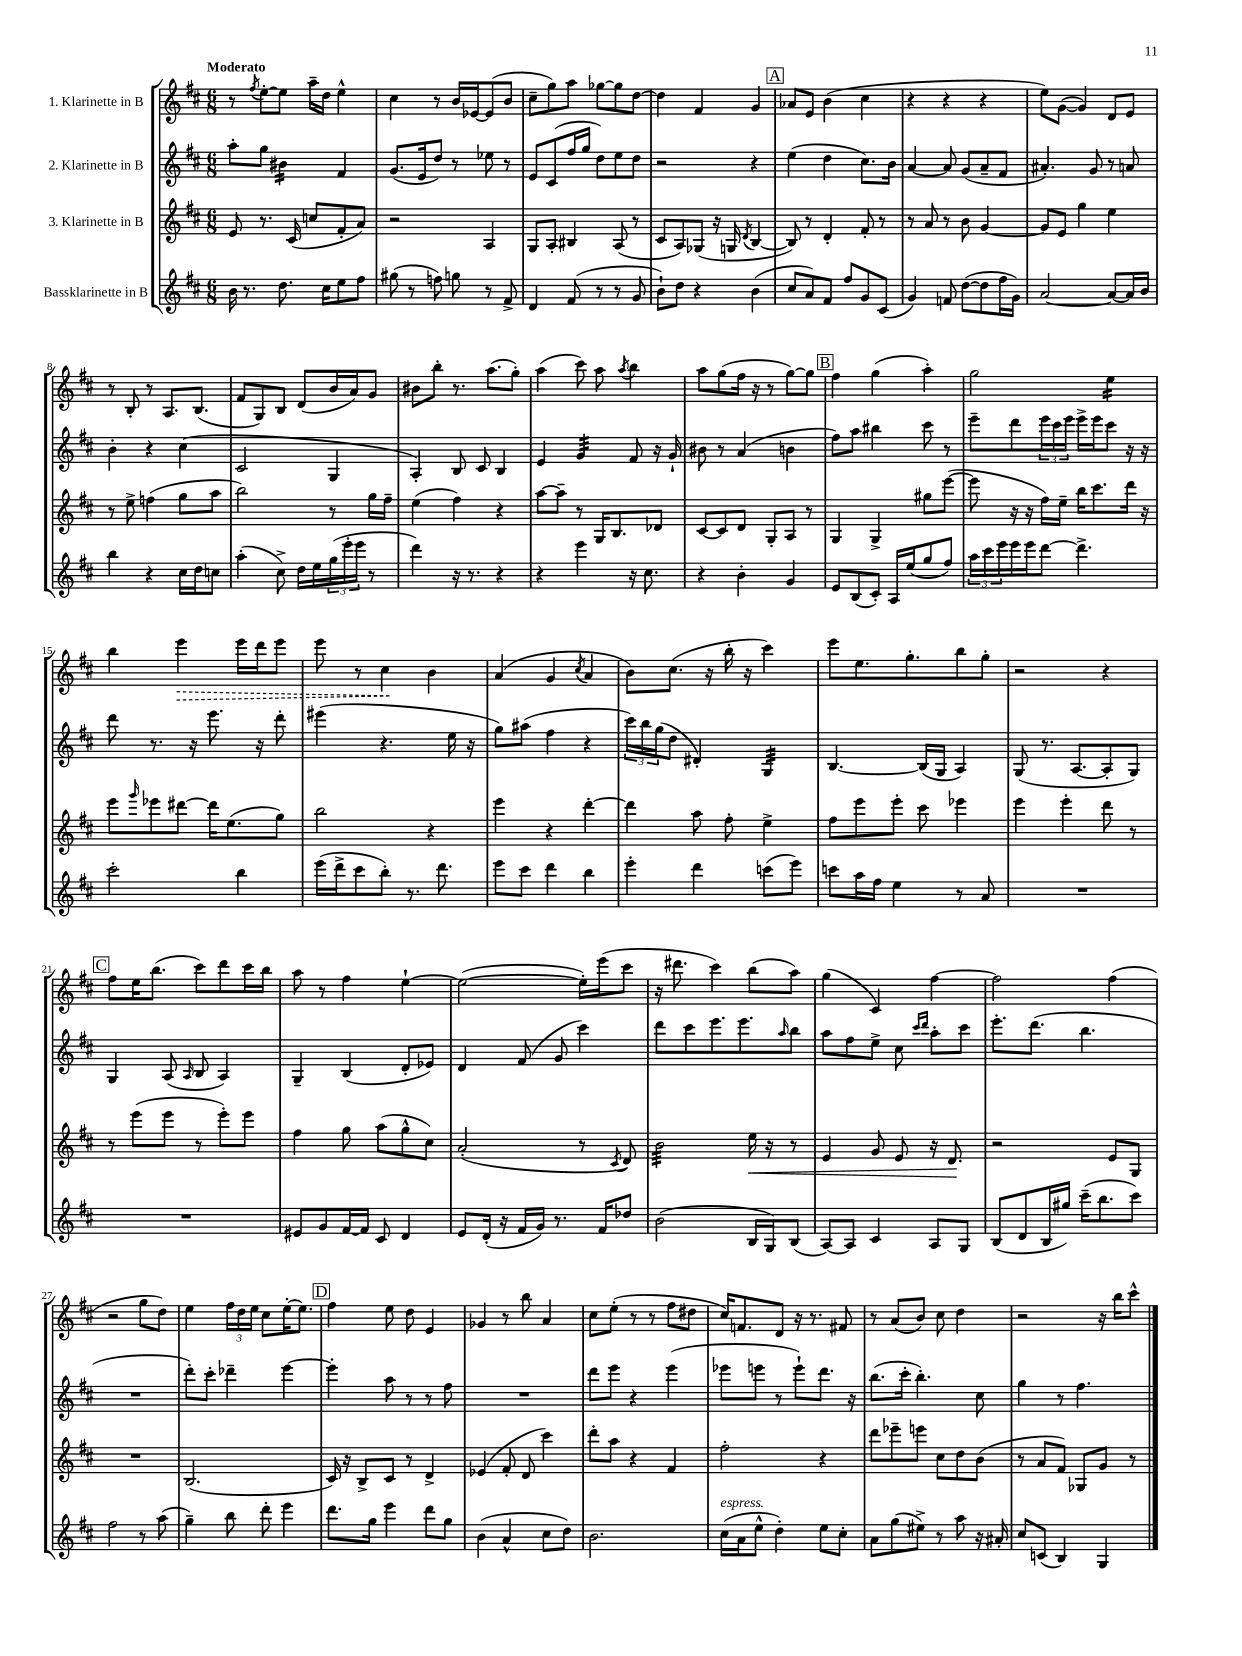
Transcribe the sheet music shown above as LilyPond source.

<<
\new StaffGroup <<
\new Staff = "s0" \with { instrumentName = "1. Klarinette in B" } {
    \clef treble \key d \major \numericTimeSignature \time 6/8 \tempo "Moderato"
    r8 \acciaccatura { fis''8 } e''8~-. e''8 a''16-- d''16 e''4-^ |
    cis''4 r8 b'16 ees'16~ ees'8( b'8 |
    cis''8-- g''8) a''8 ges''8~ ges''8 d''8~ |
    d''4 fis'4 g'4 |
    \mark \markup { \box "A" } aes'8 e'8 b'4( cis''4 |
    r4 r4 r4 |
    e''8) g'8~( g'4) d'8 e'8 |
    r8 b8-. r8 a8. b8.( |
    fis'8 g8) b8 d'8( b'16 a'16) g'8 |
    bis'8 b''8-. r8. a''8.( g''8-.) |
    a''4( cis'''8) a''8 \acciaccatura { a''8 } b''4 |
    a''8 g''8( fis''16 r16 r8 g''8~) g''8 |
    \mark \markup { \box "B" } fis''4 g''4( a''4-.) |
    g''2 e''4:16 |
    b''4 \once \override Hairpin.style = #'dashed-line e'''4\> e'''16 d'''16 e'''8 |
    e'''8 r8 cis''4\! b'4 |
    a'4( g'4 \acciaccatura { cis''8 } a'4 |
    b'8) cis''8.( r16 b''16-. r16 cis'''4) |
    e'''8 e''8. g''8.-. b''8 g''8-. |
    r2 r4 |
    \mark \markup { \box "C" } fis''8 e''16 b''8.( cis'''8) d'''8 cis'''16 b''16 |
    a''8 r8 fis''4 e''4~-! |
    e''2~( e''16-.) e'''16( cis'''8 |
    r16 dis'''8. cis'''4) b''8( a''8) |
    g''4( cis'4) fis''4~ |
    fis''2 fis''4( |
    r2 g''8 d''8) |
    e''4 \tuplet 3/2 { fis''16 d''16 e''16 } cis''8 e''16~-. e''8. |
    \mark \markup { \box "D" } fis''4 e''8 d''8 e'4 |
    ges'4 r8 b''8 a'4 |
    cis''8 e''8-.( r8 r8 fis''8 dis''8 |
    cis''16) f'8. d'8 r16 r8. fis'8 |
    r8 a'8( b'8) cis''8 d''4 |
    r2 r16 b''16 cis'''8-^ \bar "|." |
}
\new Staff = "s1" \with { instrumentName = "2. Klarinette in B" } {
    \clef treble \key d \major \numericTimeSignature \time 6/8
    a''8-. g''8 bis'4:16 fis'4 |
    g'8.( e'16 d''8) r8 ees''8 r8 |
    e'8 cis'8( fis''16 g''16 d''8) e''8 d''8 |
    r2 r4 |
    \mark \markup { \box "A" } e''4( d''4 cis''8.) b'16 |
    a'4~ a'8 g'8( a'8-- fis'8 |
    ais'4.-.) g'8 r8 a'8 |
    b'4-. r4 cis''4( |
    cis'2 g4 |
    a4-.) b8 cis'8 b4 |
    e'4 g'4:32 fis'8 r16 g'16-! |
    bis'8 r8 a'4( b'4 |
    \mark \markup { \box "B" } fis''8) a''8 bis''4 cis'''8 r8 |
    e'''8-- d'''8 \tuplet 3/2 { e'''16 cis'''16 e'''16 } e'''16-> e'''16 cis'''8 r16 r16 |
    d'''8 r8. r16 e'''8. r16 d'''8-. |
    eis'''4( r4. e''16 r16 |
    g''8) ais''8( fis''4 r4 |
    \tuplet 3/2 { cis'''16) b''16 g''16( } d''8 dis'4-.) g4:32 |
    b4.~ b16( g16 a4) |
    g8( r8. a8.~ a8-. g8) |
    \mark \markup { \box "C" } g4 a8( \grace { a16 } b8 a4) |
    g4-- b4( d'8-. ees'8) |
    d'4 fis'8( g'8 cis'''4) |
    d'''8 cis'''8 e'''8. e'''8. \grace { a''16 } b''8 |
    a''8 fis''8 e''8-> cis''8 \grace { cis'''16 d'''16 } a''8-. cis'''8 |
    e'''8.-. d'''8.( b''4. |
    R2. |
    d'''8-.) cis'''8-. des'''4-- e'''4~ |
    \mark \markup { \box "D" } e'''4-. a''8 r8 r8 fis''8 |
    R2. |
    d'''8 e'''8 r4 e'''4( |
    ees'''8 e'''8 r8 e'''8-!) d'''8. r16 |
    b''8.( cis'''16-. b''4.-.) cis''8 |
    g''4 r8 fis''4. \bar "|." |
}
\new Staff = "s2" \with { instrumentName = "3. Klarinette in B" } {
    \clef treble \key d \major \numericTimeSignature \time 6/8
    e'8 r8. cis'16( c''8 fis'8-. a'8) |
    r2 a4 |
    g8 a8-. bis4 a8( r8 |
    cis'8 a8) ges8( r16 g16 \acciaccatura { d'8 } b4~ |
    \mark \markup { \box "A" } b8) r8 d'4-. fis'8-. r8 |
    r8 a'8 r8 b'8 g'4~ |
    g'8 e'8 g''4 e''4 |
    r8 e''8-> f''4( g''8 a''8 |
    b''2) r8 g''16 fis''16-- |
    e''4( fis''4) r4 |
    a''8~ a''8-- r8 g16 b8. des'8 |
    cis'8~ cis'8 d'8 g8-. a8 r8 |
    \mark \markup { \box "B" } g4 g4-> gis''8 e'''8~( |
    e'''8 r16 r16 fis''16) e''16-- b''16 cis'''8. d'''16 r16 |
    e'''8 \grace { g'''16 } ees'''8 dis'''8~ dis'''16 e''8.( g''8) |
    b''2 r4 |
    e'''4 r4 d'''4~-. |
    d'''4 a''8 fis''8-. e''4-> |
    fis''8 e'''8 e'''8-. cis'''8 ees'''4 |
    e'''4 e'''4-. d'''8 r8 |
    \mark \markup { \box "C" } r8 e'''8( e'''8 r8 e'''8-.) e'''8 |
    fis''4 g''8 a''8( g''8-^ cis''8) |
    a'2-.( r8 \acciaccatura { cis'8 } d'8) |
    b'2:32 e''16\< r16 r8 |
    e'4 g'8 e'8 r16 d'8.\! |
    r2 e'8 g8 |
    R2. |
    b2.( |
    \mark \markup { \box "D" } cis'16) r16 b8-> cis'8 r8 d'4-> |
    ees'4( fis'8-. d'8 cis'''4) |
    d'''8-. a''8 r4 fis'4 |
    fis''2-. r4 |
    d'''8 ees'''8-- e'''8 cis''8 d''8 b'8( |
    r8 a'8 fis'8) ges8 g'8 r8 \bar "|." |
}
\new Staff = "s3" \with { instrumentName = "Bassklarinette in B" } {
    \clef treble \key d \major \numericTimeSignature \time 6/8
    b'16 r8. d''8. cis''16 e''8 fis''8 |
    gis''8( r8 f''8) g''8 r8 fis'8-> |
    d'4 fis'8( r8 r8 g'8 |
    b'8-!) d''8 r4 b'4( |
    \mark \markup { \box "A" } cis''8 a'8) fis'8 fis''8 g'8 cis'8( |
    g'4) f'8 d''8~( d''8 fis''16 g'16) |
    a'2~ a'8~ a'16 b'16 |
    b''4 r4 cis''16 d''16 c''8 |
    a''4-.( cis''8->) d''16 e''16 \tuplet 3/2 { g''16( e'''16-. e'''16 } r8 |
    d'''4) r16 r8. r4 |
    r4 e'''4 r16 cis''8. |
    r4 b'4-. g'4 |
    \mark \markup { \box "B" } e'8 b8( cis'8-.) a16 e''16( g''8 fis''8) |
    \tuplet 3/2 { a''16 cis'''16 e'''16 } e'''16 e'''16 d'''8~ d'''4.-> |
    cis'''2-. b''4 |
    e'''16( d'''16-> cis'''8 b''8-.) r8. d'''8. |
    e'''8 cis'''8 d'''4 b''4 |
    e'''4-. d'''4 c'''8( e'''8) |
    c'''8 a''16 fis''16 e''4 r8 a'8 |
    R2. |
    \mark \markup { \box "C" } R2. |
    eis'8 g'8 fis'16~ fis'16 cis'8 d'4 |
    e'8 d'16-.( r16 fis'16 g'16) r8. fis'16 des''8 |
    b'2( b16 g16) b8( |
    a8~) a8 cis'4 a8 g8 |
    b8( d'8 b16 gis''16) cis'''16--( b''8. cis'''8) |
    fis''2 r8 a''8( |
    g''4--) b''8 d'''8-. e'''4 |
    \mark \markup { \box "D" } d'''8. g''16 e'''4 d'''8 g''8 |
    b'4( a'4-^ cis''8 d''8) |
    b'2. |
    cis''16^\markup { \italic "espress." }( a'16 e''8-^ d''4-.) e''8 cis''8-. |
    a'8 g''8( eis''8->) r8 a''8 r16 ais'16-. |
    cis''8 c'8( b4) g4 \bar "|." |
}
>>
>>
